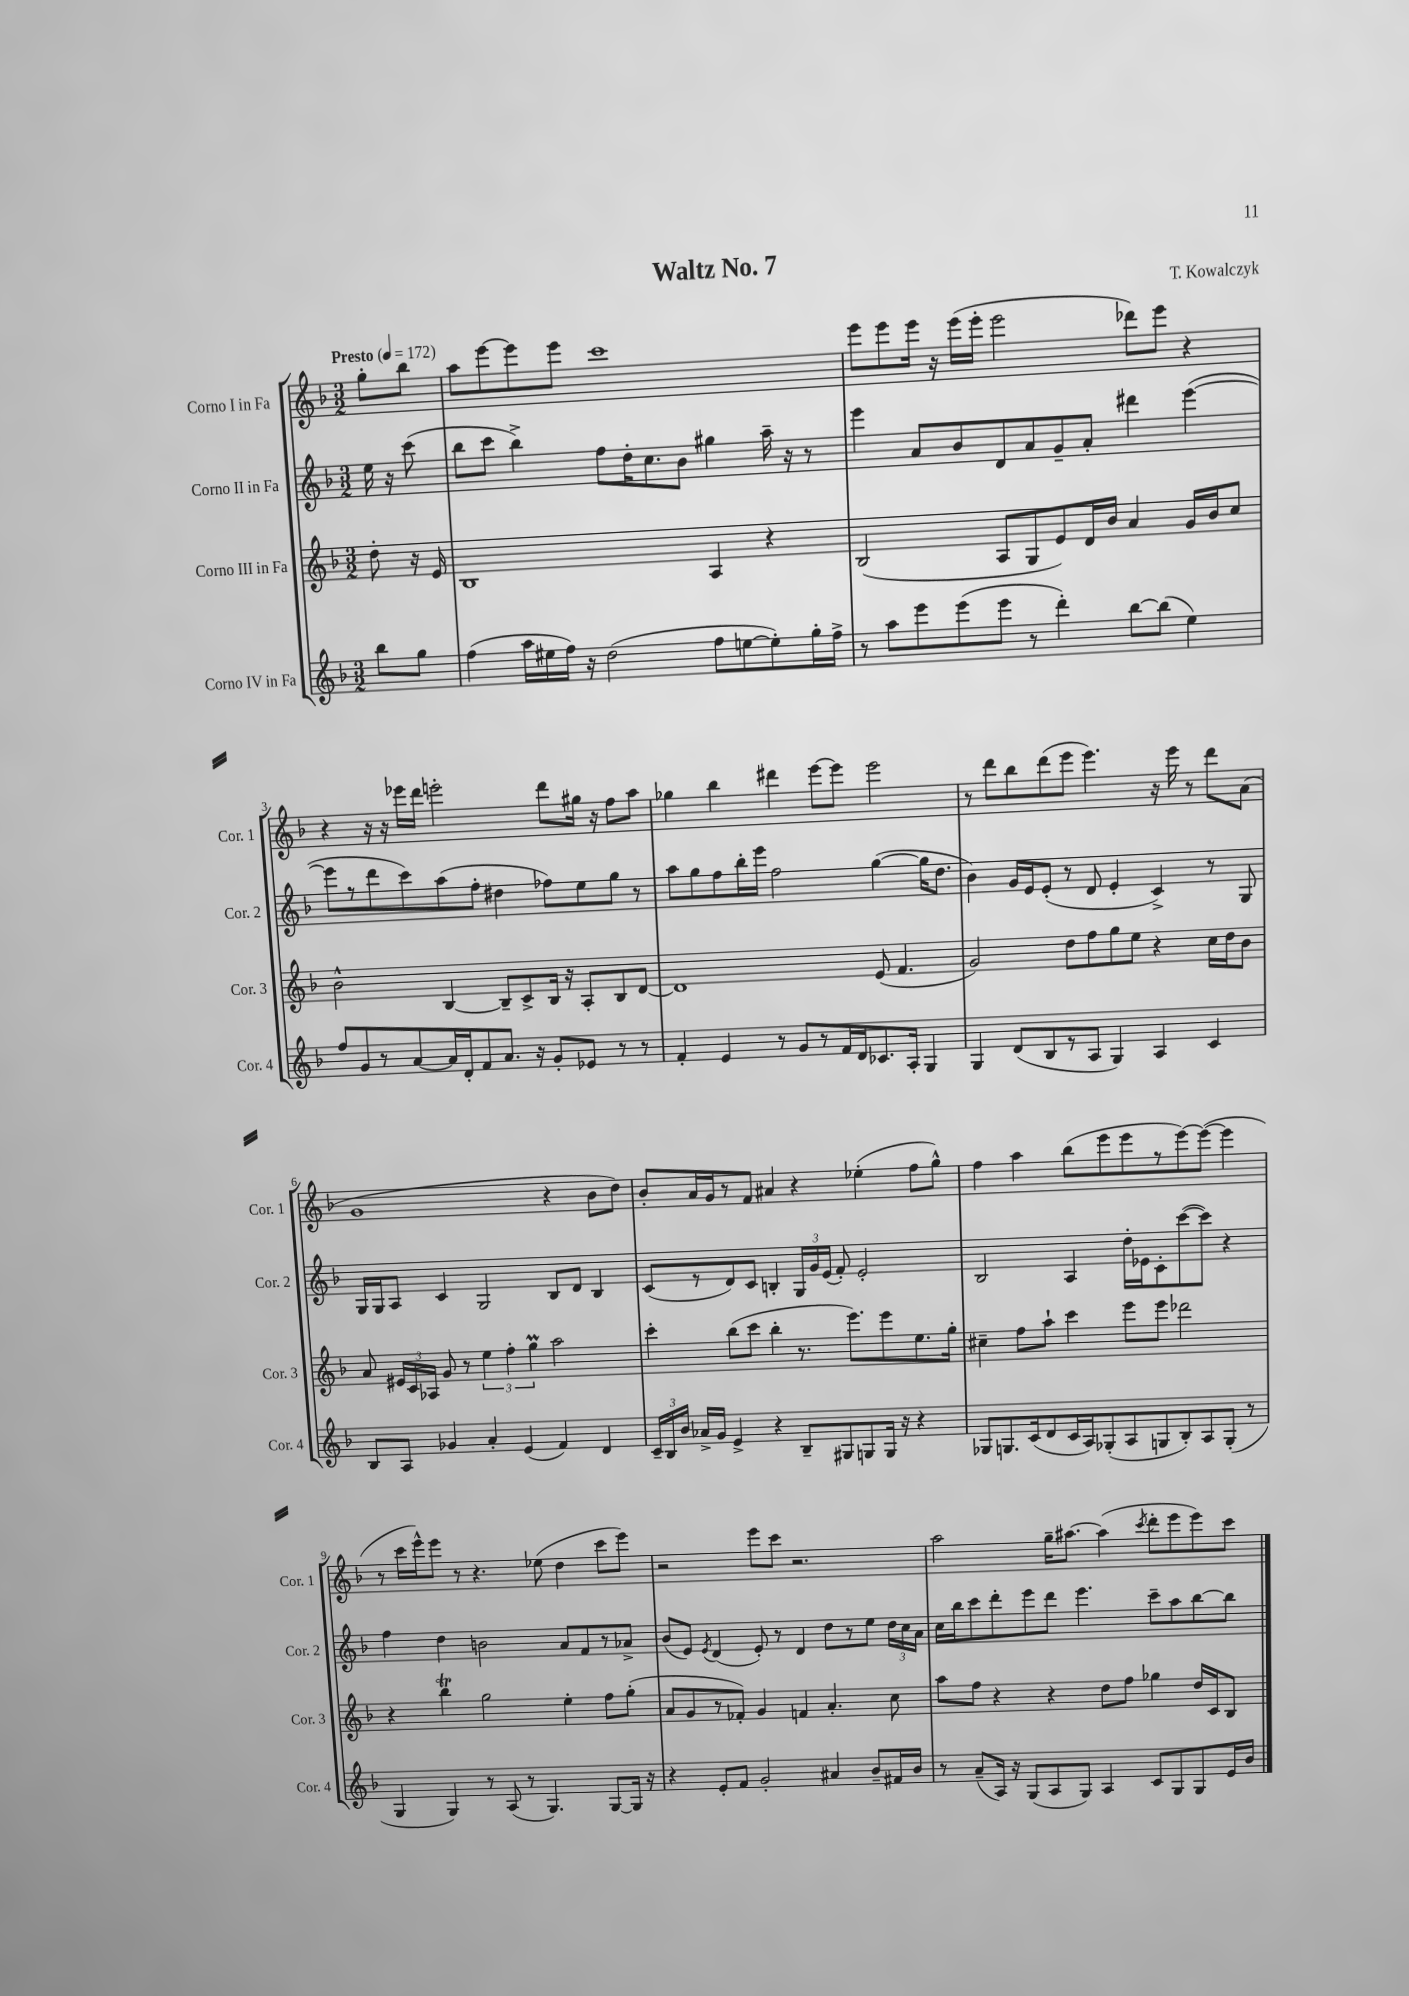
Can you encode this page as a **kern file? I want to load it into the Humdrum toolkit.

**kern	**kern	**kern	**kern
*staff4	*staff3	*staff2	*staff1
*clefG2	*clefG2	*clefG2	*clefG2
*k[b-]	*k[b-]	*k[b-]	*k[b-]
*M3/2	*M3/2	*M3/2	*M3/2
*MM172	*MM172	*MM172	*MM172
8bb-\L	8dd'\	16ee\	8gg'\L
.	.	16r	.
8gg\J	16r	(8ccc\	8bb-\J
.	16e/	.	.
=	=	=	=
(4ff\	1B-	8bb-\L	8aa\L
.	.	8ccc\J	[8eee\
16aa\LL	.	4bb-^\)	8eee\]
16ee#\	.	.	.
16ff\JJ)	.	.	8eee\J
16r	.	.	.
(2dd\	.	8ff\L	1ccc
.	.	16dd'\K	.
.	.	8.cc\	.
.	.	8b-\J	.
8ff\L	4A/	4gg#\	.
[8ee\	.	.	.
8ee'\])	4r	16aa~\	.
.	.	16r	.
16gg'\L	.	8r	.
16ff^\JJ	.	.	.
=	=	=	=
8r	(2B-/	4eee\	8eee\L
8aa\L	.	.	8eee\
8eee\	.	8a/L	16eee\Jk
.	.	.	16r
(8eee\	.	8b-/	(16eee\LL
.	.	.	16eee'\JJ
8eee\J	8A/L	8d/	2eee\
8r	8G/	8a/	.
4ddd'\)	8e/)	8g~/	.
.	16d/L	8a'/J	.
.	16b-/JJ	.	.
[8bb-\L	4a/	4ddd#\	8ddd-\L)
(8bb-\]J	.	.	8eee\J
4ee\)	16g/LL	([4eee\	4r
.	16b-/J	.	.
.	8cc/J	.	.
=	=	=	=
8ff/L	2b-^^\	8eee\]L	4r
8g/	.	8r	.
8r	.	8ddd\	16r
.	.	.	16r
[8a/	.	8ccc\)	16eee-\LL
.	.	.	16ddd\JJ
16a/]L	[4B-/	(8aa\	2eee'\
16d'/J	.	.	.
8f/	.	8ff'\J	.
8.a/J	8B-~/]L	4dd#\	.
.	8c^/	.	.
16r	.	.	.
8g'/L	16B-/Jk	8ff-\L)	8ddd\L
.	16r	.	.
8e-/J	8A'/L	8ee\	16gg#\Jk
.	.	.	16r
8r	8B-/	8gg\J	8ff\L
8r	[8d/J	8r	8aa\J
=	=	=	=
4f'/	1d]	8aa\L	4gg-\
.	.	8gg\	.
4e/	.	8ff\	4bb-\
.	.	16bb-'\L	.
.	.	16eee\JJ	.
8r	.	2ff\	4ddd#\
8g/L	.	.	.
8r	.	.	[8eee\L
16f/L	.	.	8eee\]J
16d/J	.	.	.
8.c-/	(8e/	([4gg\	2eee\
.	4.f/	.	.
16A'/Jk	.	.	.
4G/	.	16gg\]LK	.
.	.	8.dd\J	.
=	=	=	=
4G/	2g/)	4b-\)	8r
.	.	.	8ddd\L
(8d/L	.	16g/LL	8bb-\
.	.	16e/J	.
8B-/	.	(8e'/J	(8ddd\
8r	8dd\L	8r	8eee\J
8A/J	8ff\	8d/	4.eee\)
4G/)	8gg\	4e'/	.
.	8ee\J	.	.
4A/	4r	4c^/)	16r
.	.	.	16eee\
.	.	.	8r
4c/	16cc\LL	8r	8ddd\L
.	16dd\J	.	.
.	8b-\J	8G/	(8a\J
=	=	=	=
8B-/L	8a/	16G/LL	1g
.	.	16G/J	.
8A/J	24e#/LL	8A/J	.
.	24c/	.	.
.	24A-/JJ	.	.
4g-/	8g/	4c/	.
.	8r	.	.
4a'/	6ee\	2G/	.
.	6ff'\	.	.
(4e/	.	.	.
.	6gg\	.	.
4f/)	2aa\	8B-/L	4r
.	.	8d/J	.
4d/	.	4B-/	8b-\L
.	.	.	8dd\J)
=	=	=	=
24c~/LL	4ccc'\	(8c/L	8b-'/L
24B-/	.	.	.
24b-/JJ	.	.	.
16a-^/LL	.	8r	16a/L
16g/JJ	.	.	16g/J
4e^/	(8bb-\L	8d/)	8r
.	8ccc\J	8c/J	8f/J
4r	4bb-'\	4B'/	4a#/
8B-~/L	8.r	24G/LL	4r
.	.	24g/	.
.	.	(24e/JJ	.
8G#/	.	8f'/)	.
.	8.eee\L)	.	.
8G/	.	2e'/	(4ee-'\
16G/Jk	8eee\	.	.
16r	.	.	.
4r	8.ee\	.	8ff\L
.	.	.	8gg^^\J)
.	16gg'\Jk	.	.
=	=	=	=
8G-/L	4cc#~\	2B-/	4ff\
8.G/	.	.	.
.	8ff\L	.	4aa\
(16c/k	.	.	.
8d/	8aa`\J	.	.
16c/L	4ccc\	4A/	(8bb-\L
16A/J)	.	.	.
(8G-'/	.	.	8eee\
8A/	8eee\L	16dd'\LL	8eee\
.	.	16e-\J	.
8G/	8eee\J	8c'\	8r
8B-'/)	2ddd-\	([8ccc\	[8eee\)
8A/	.	8ccc\]J)	(8eee\_J
(8G'/J	.	4r	4eee\]
8r	.	.	.
=	=	=	=
4G/	4r	4ff\	8r
.	.	.	16ccc\LL
.	.	.	16eee^^\J)
4G/)	4bb-\	4dd\	8eee\J
.	.	.	8r
8r	2gg\	2b\	4.r
(8A/	.	.	.
8r	.	.	.
4.G/)	.	.	(8ee-\
.	4ee'\	8a/L	4dd\
.	.	8f/	.
[8G/L	8ff\L	8r	8ccc\L
16G/]Jk	(8gg'\J	8a-^/J	8eee\J)
16r	.	.	.
=	=	=	=
4r	8a/L	(8b-/L	2r
.	8g/	8e/J)	.
.	.	8qe/	.
8e'/L	8r	(4d/	.
8f/J	8f-'/J)	.	.
2g'/	4g/	8e'/)	8eee\L
.	.	8r	8ccc\J
.	4f/	4d/	2.r
4a#/	4.a'/	8dd\L	.
.	.	8r	.
8b-~/L	.	8ee\J	.
16f#/L	8cc\	24dd\LL	.
.	.	24cc\	.
16b-/JJ	.	.	.
.	.	24a\JJ	.
=	=	=	=
8r	8aa\L	16cc\LL	2aa\
.	.	16bb-\J	.
(8a~/L	8ff\J	8ccc\	.
16A/Jk)	4r	8ddd'\	.
16r	.	.	.
(8G/L	.	8eee\	.
8A/	4r	8ddd\J	16gg~\LK
.	.	.	[8.aa#\J
8G/J)	.	4.eee\	.
4A/	8dd\L	.	(4aa#\]
.	8ff\J	.	.
.	.	.	8qccc/
8c/L	4gg-\	8ccc~\L	8ddd'\L
8G/	.	8aa\	8eee\
8G/	16dd/LL	[8bb-\	8eee\)
.	16c/J	.	.
16e/L	8B-/J	8bb-\]J	8ccc\J
16b-/JJ	.	.	.
==	==	==	==
*-	*-	*-	*-
